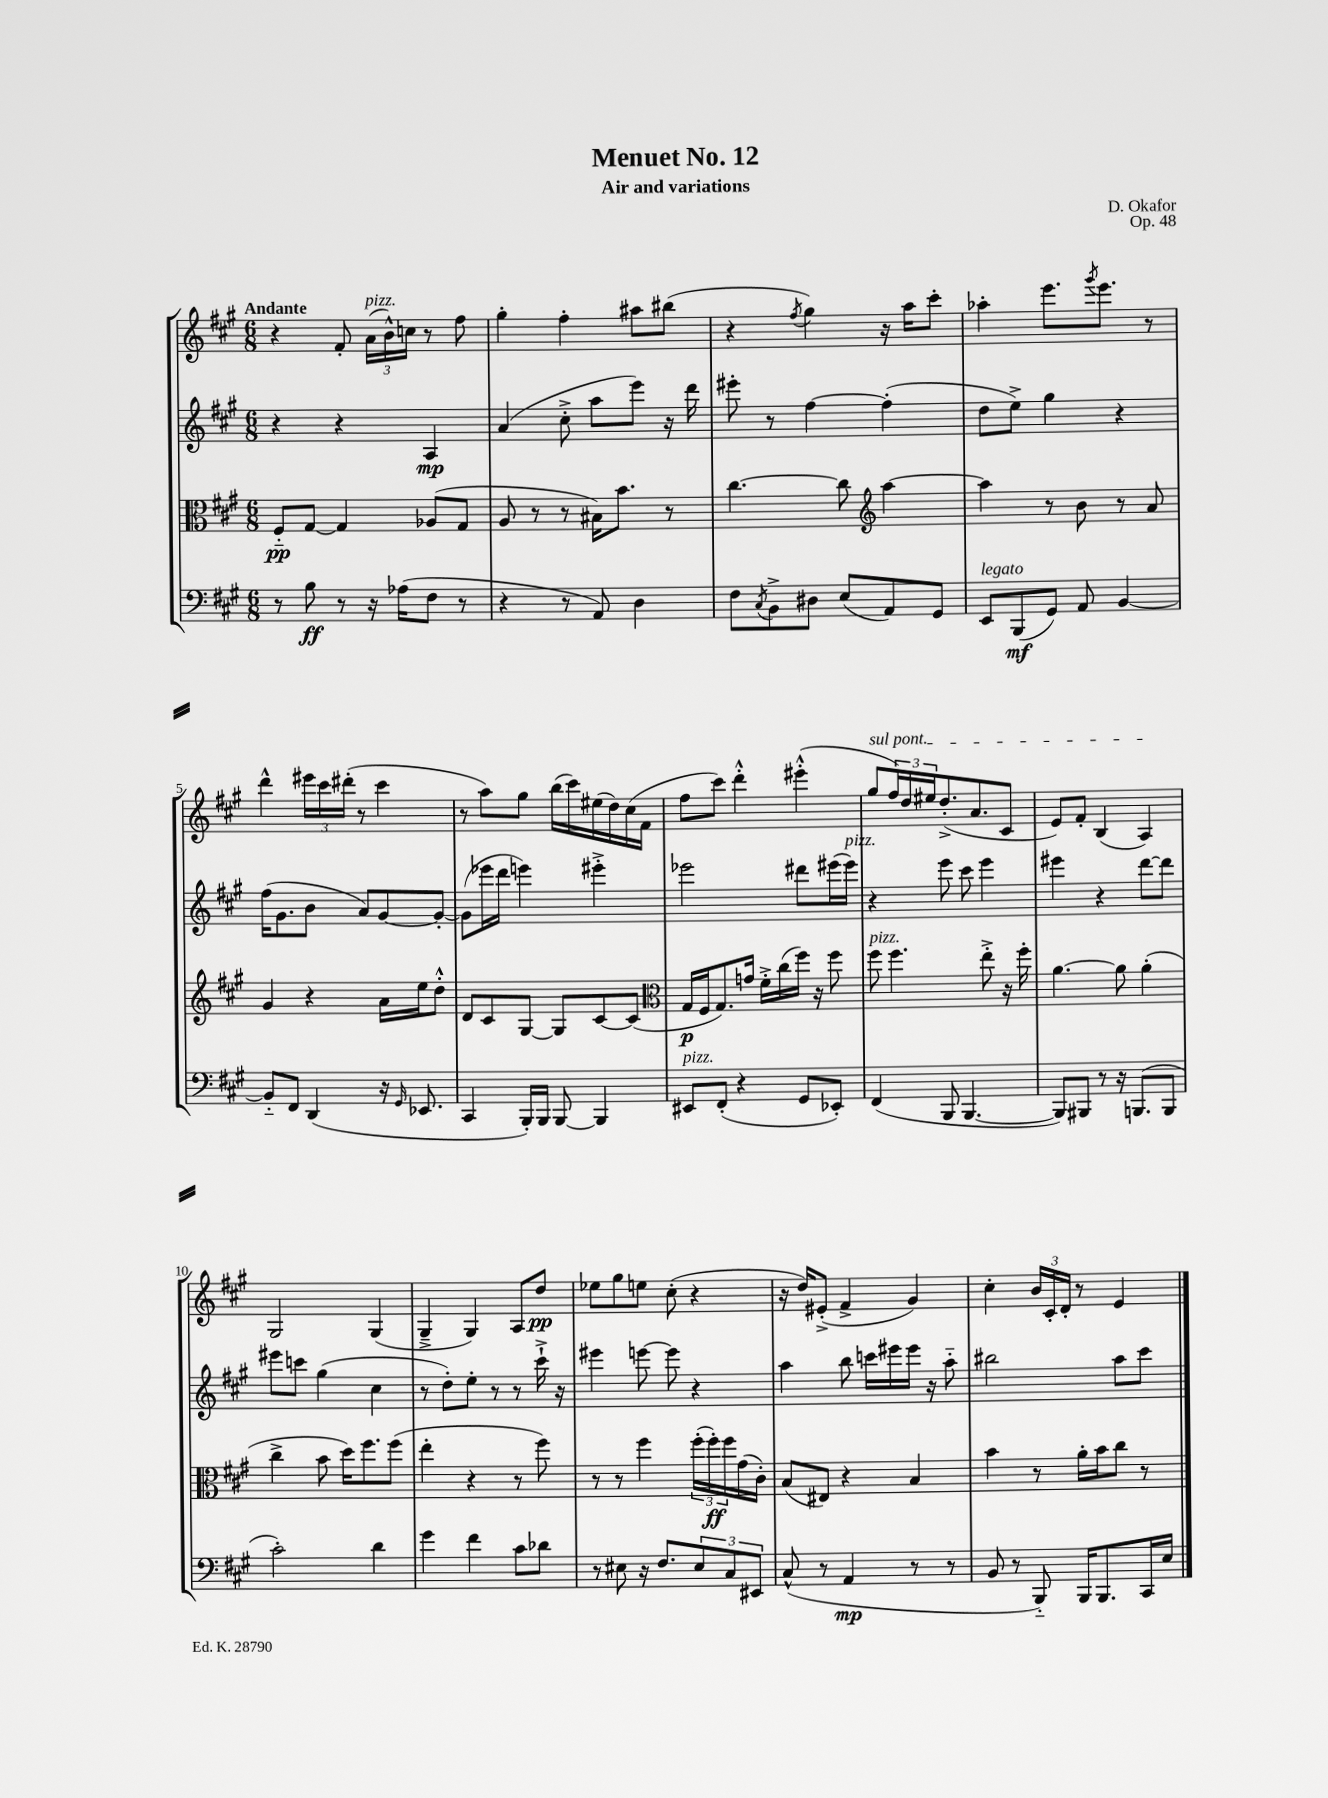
\header { title = "Menuet No. 12" composer = "D. Okafor" subtitle = "Air and variations" opus = "Op. 48" }
<<
\new StaffGroup <<
\new Staff = "s0" {
    \clef treble \key a \major \numericTimeSignature \time 6/8 \tempo "Andante"
    r4 fis'8-. \tuplet 3/2 { a'16^\markup { \italic "pizz." }( b'16-^) c''16 } r8 fis''8 |
    gis''4-. fis''4-. ais''8 bis''8( |
    r4 \acciaccatura { fis''8 } gis''4) r16 a''16 cis'''8-. |
    aes''4-. e'''8. \acciaccatura { gis'''8 } e'''8. r8 |
    d'''4-^ \tuplet 3/2 { eis'''16 cis'''16 dis'''16-.( } r8 cis'''4 |
    r8 a''8) gis''8 b''16( cis'''16) eis''16( d''16) cis''16( fis'16 |
    fis''8 cis'''8) d'''4-.-^ eis'''4-.-^( |
    \once \override TextSpanner.bound-details.left.text = \markup { \italic "sul pont." } gis''8\startTextSpan \tuplet 3/2 { fis''16) d''16 eis''16 } d''8.-.->( a'8. cis'8 |
    e'8) fis'8-. b4( a4\stopTextSpan) |
    gis2 gis4( |
    gis4---> gis4) a8 d''8\pp |
    ees''8 gis''8 e''8 cis''8-.( r4 |
    r16 d''16) eis'8-.->( fis'4-> gis'4) |
    cis''4-. \tuplet 3/2 { b'16 cis'16-. d'16-. } r8 e'4 \bar "|." |
}
\new Staff = "s1" {
    \clef treble \key a \major \numericTimeSignature \time 6/8
    r4 r4 a4\mp |
    a'4( cis''8-.-> a''8 e'''8) r16 d'''16 |
    eis'''8-. r8 fis''4~ fis''4-.( |
    d''8 e''8->) gis''4 r4 |
    fis''16( gis'8. b'8 a'8) gis'8~ gis'8~-. |
    gis'8( ees'''16 d'''16 e'''4) eis'''4-.-> |
    ees'''2 dis'''8 eis'''16( eis'''16^\markup { \italic "pizz." }) |
    r4 e'''8 cis'''8 e'''4 |
    eis'''4 r4 d'''8~ d'''8 |
    eis'''8 c'''8 gis''4( cis''4 |
    r8 d''8-.) e''8-. r8 r8 cis'''16-!-> r16 |
    eis'''4 e'''8~ e'''8 r4 |
    a''4 b''8 c'''16 eis'''16 eis'''16 r16 a''8-_ |
    bis''2 a''8 cis'''8 \bar "|." |
}
\new Staff = "s2" {
    \clef alto \key a \major \numericTimeSignature \time 6/8
    fis8-_\pp gis8~ gis4 aes8( gis8 |
    a8 r8 r8 bis16) b'8. r8 |
    cis''4.~ cis''8 \clef treble a''4~ |
    a''4 r8 b'8 r8 a'8 |
    gis'4 r4 a'16 e''16 d''8-.-^ |
    d'8 cis'8 gis8~ gis8 cis'8~ cis'8( |
    \clef alto gis16\p fis16 gis8.) g'16 fis'16-.-> cis''16( fis''16) r16 fis''8 |
    fis''8^\markup { \italic "pizz." } fis''4. e''8-.-> r16 fis''16-. |
    a'4.~ a'8 a'4-.( |
    cis''4-> b'8 d''16) fis''8. fis''8( |
    e''4-. r4 r8 fis''8) |
    r8 r8 fis''4 \tuplet 3/2 { fis''16-.( fis''16-.\ff) fis''16 } gis'16( cis'16-.) |
    b8( eis8) r4 b4 |
    b'4 r8 a'16-. b'16 cis''8 r8 \bar "|." |
}
\new Staff = "s3" {
    \clef bass \key a \major \numericTimeSignature \time 6/8
    r8 b8\ff r8 r16 aes16( fis8 r8 |
    r4 r8 a,8) d4 |
    fis8 \acciaccatura { cis8 } b,8-> dis8 e8( a,8) gis,8 |
    e,8^\markup { \italic "legato" } b,,8\mf( gis,8) a,8 b,4~ |
    b,8-_ fis,8 d,4( r16 \grace { gis,16 } ees,8. |
    cis,4 b,,16-.) b,,16 b,,8~ b,,4 |
    eis,8^\markup { \italic "pizz." } fis,8-.( r4 gis,8 ees,8-.) |
    fis,4( b,,8 b,,4.~ |
    b,,8) bis,,8 r8 r16 b,,8.( b,,8 |
    cis'2-.) d'4 |
    gis'4 fis'4 cis'8 des'8 |
    r8 eis8 r16 fis8. \tuplet 3/2 { eis8 cis8 eis,8 } |
    cis8-^( r8 a,4\mp r8 r8 |
    b,8 r8 b,,8-_) b,,16 b,,8. cis,16 e16 \bar "|." |
}
>>
>>
